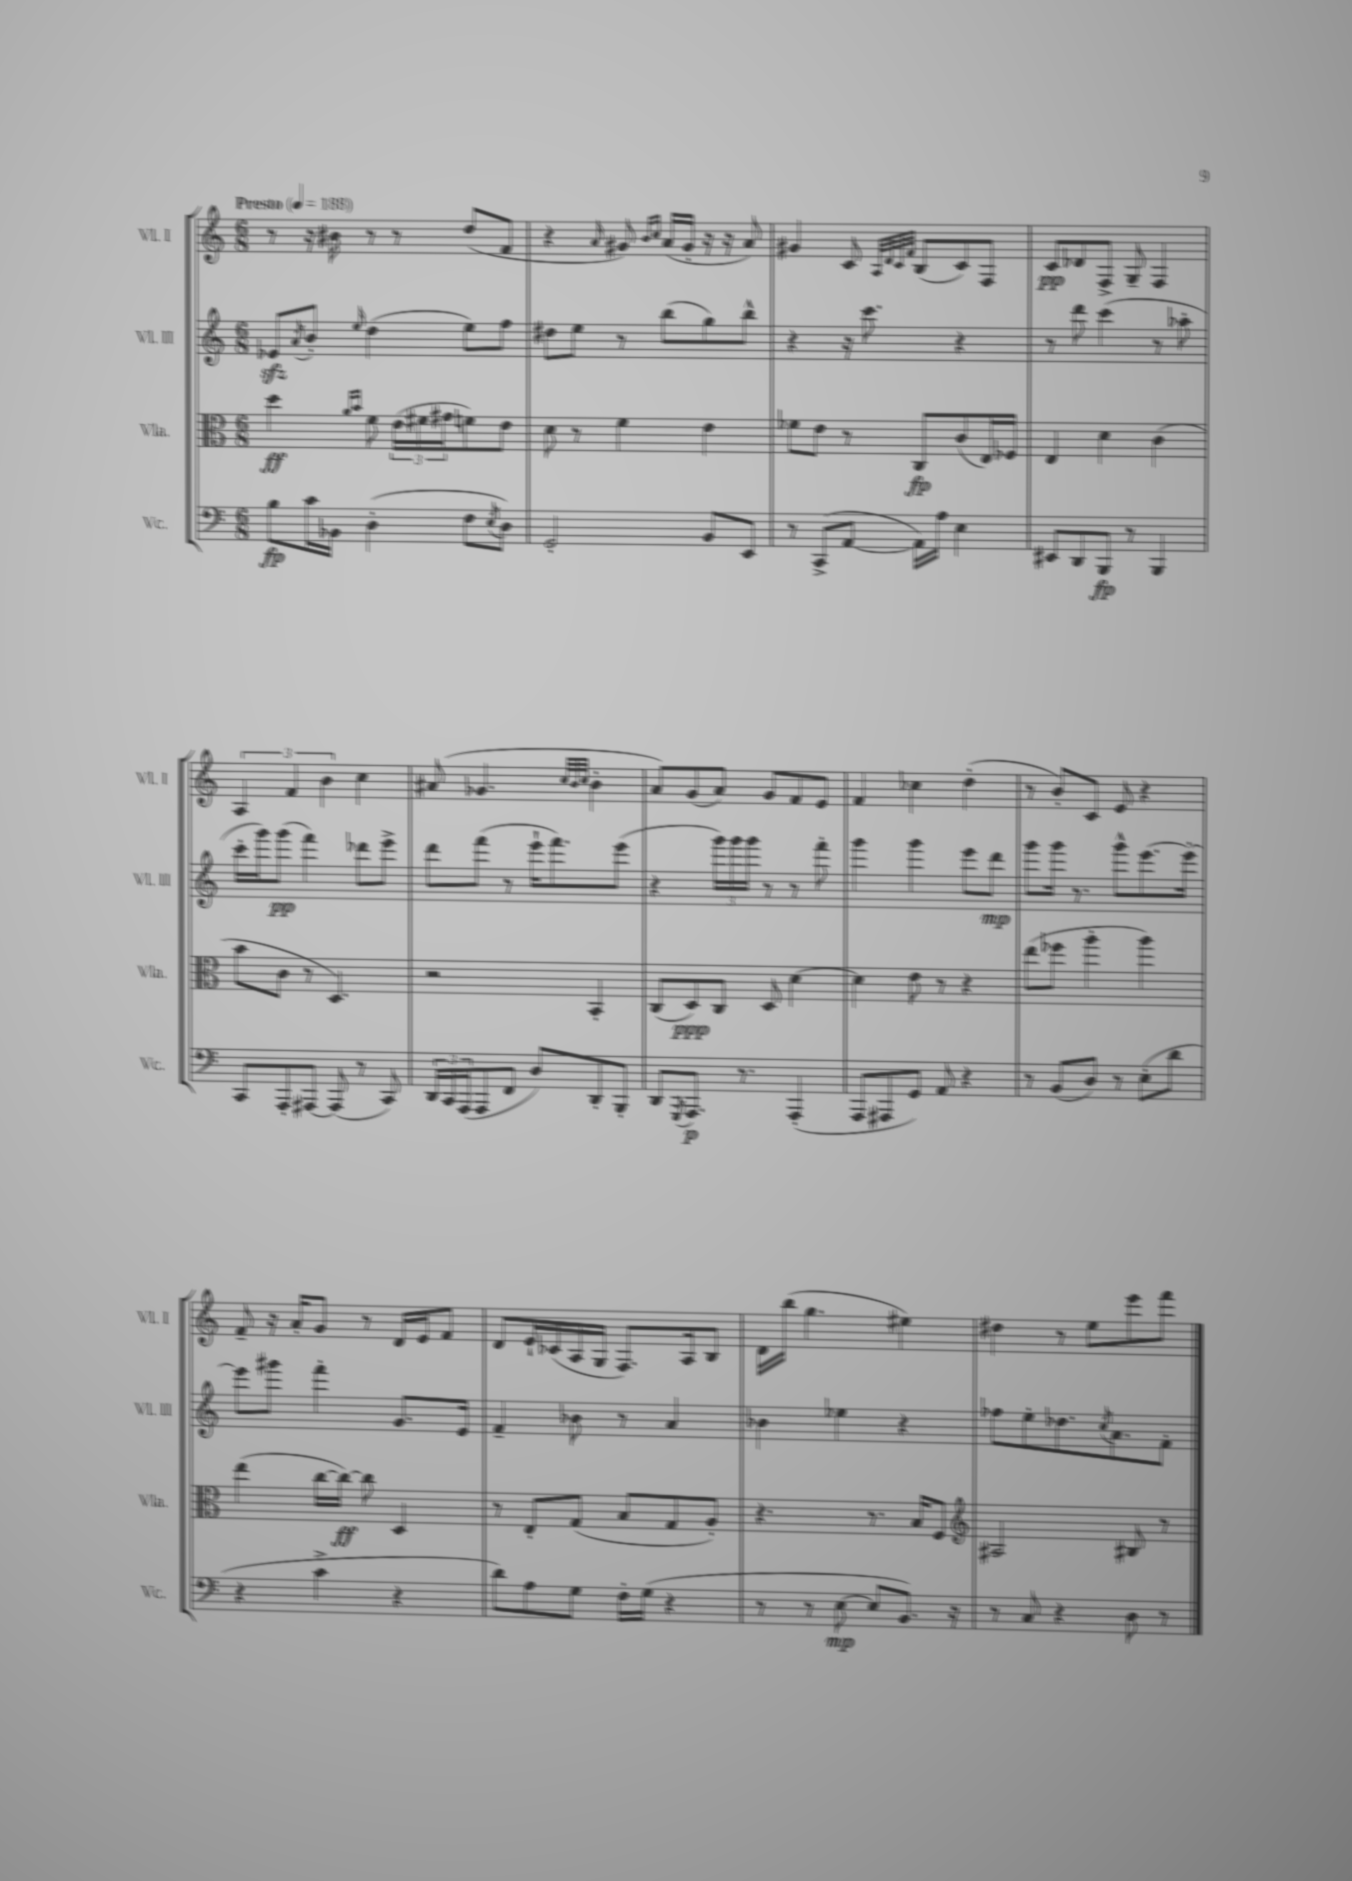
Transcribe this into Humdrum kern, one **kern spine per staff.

**kern	**kern	**kern	**kern
*staff4	*staff3	*staff2	*staff1
*clefF4	*clefC3	*clefG2	*clefG2
*k[]	*k[]	*k[]	*k[]
*M6/8	*M6/8	*M6/8	*M6/8
*MM188	*MM188	*MM188	*MM188
8B	4dd	8e-	8r
.	.	8qa	.
16c	.	8b'	16r
16BB-	.	.	16b#
.	16qqa	.	.
.	16qqb	16qqee	.
(4D'	8f	(4dd	8r
.	(24e	.	8r
.	24f#	.	.
.	24g#	.	.
8F	8f)	8ee)	(8dd
8qE	.	.	.
8D)	8e	8ff	8f
=	=	=	=
2GG'	8d	8dd#	4r
.	8r	8ee	.
.	.	.	16qqa
.	4f	8r	8g#)
.	.	.	16qqb
.	.	.	16qqcc
.	.	(8bb	(16a
.	.	.	16g#'
8BB	4e	8gg)	16r
.	.	.	16r
8EE	.	8bb^^	8a)
=	=	=	=
8r	8f-	4r	4g#
(8CC^	8e	.	.
[8AA	8r	16r	8c
.	.	8.ccc	.
.	.	.	32qqA
.	.	.	32qqd
.	.	.	32qqc
.	.	.	32qqf
16AA])	8C	.	(8B
16A	.	.	.
4E	(8c	4r	8c)
.	16E)	.	8F
.	16F-	.	.
=	=	=	=
8EE#	4E	8r	8c
8DD	.	8ddd	8d-
8BBB	4d	(4ccc	8F^
8r	.	.	8G~
4BBB	(4c	8r	4F
.	.	8aa-'	.
=	=	=	=
8CC	8b	16ccc'	6A
.	.	16ggg)	.
8AAA'	8c	(8ggg	.
.	.	.	6f
[8AAA#	8r	4fff)	.
.	.	.	6b
(8AAA#]	4.D)	.	.
8r	.	8ddd-	4cc
8CC)	.	8eee^	.
=	=	=	=
24DD	2r	8ddd	(8a#
24CC	.	.	.
(24AAA	.	.	.
8AAA	.	(8fff	4.g-
8FF	.	8r	.
8D)	.	16eee`	.
.	.	8.fff)	.
.	.	.	32qqcc
.	.	.	32qqb
.	.	.	32qqcc
8DD'	4BB'	.	4b'
8BBB'	.	(8eee	.
=	=	=	=
8DD	(8C	4r	8a)
8qGGG	.	.	.
8.AAA	8D)	.	(8g
.	8C	24ggg)	8a)
.	.	24ggg	.
8.r	.	.	.
.	.	24ggg	.
.	8D	8r	8g
(4AAA'	[4d	8r	8f
.	.	8fff'	8e
=	=	=	=
8AAA	4d]	4ggg	4f
8AAA#	.	.	.
8GG)	8e	4ggg	4cc-
8AA	8r	.	.
4r	4r	8eee	(4dd'
.	.	8ddd	.
=	=	=	=
8r	(8ee	8ggg	8r
(8BB	8ff-	16ggg	8b')
.	.	8.r	.
8D)	4aa'	.	8c
8r	.	8ggg^^	8e
(8E'	4aa)	[8.eee	4r
8d	.	.	.
.	.	16eee'_	.
=	=	=	=
4r	(4ee	8eee]	8f~
.	.	8ggg#	16r
.	.	.	16a'
4c^	[16cc	4fff'	8g
.	16cc_)	.	.
.	8cc]	.	8r
4r	4D	8.g	16d
.	.	.	16e
.	.	.	8f
.	.	16e	.
=	=	=	=
8d)	8r	4f~	8d
8A	8E'	.	16e`
.	.	.	(16c-
8G	(8G	8b-	16A
.	.	.	16G
16F'	8B	8r	8.F)
(16G	.	.	.
4r	8G	4a	.
.	.	.	16A
.	8A')	.	8B
=	=	=	=
8r	4.r	4b-	16d
.	.	.	(16bb
8r	.	.	4.gg
[8E	.	4ee-	.
8E]	8.r	.	.
8.BB)	.	4r	4ee#)
.	16B	.	.
.	8F	.	.
16r	.	.	.
=	=	=	=
*	*clefG2	*	*
8r	2A#	8ff-	4dd#
8C	.	8ee'	.
4r	.	8.dd-	8r
.	.	.	8ee
.	.	8qcc	.
.	.	8.a	.
8D	8B#	.	8eee
8r	8r	8f'	8fff
==	==	==	==
*-	*-	*-	*-
